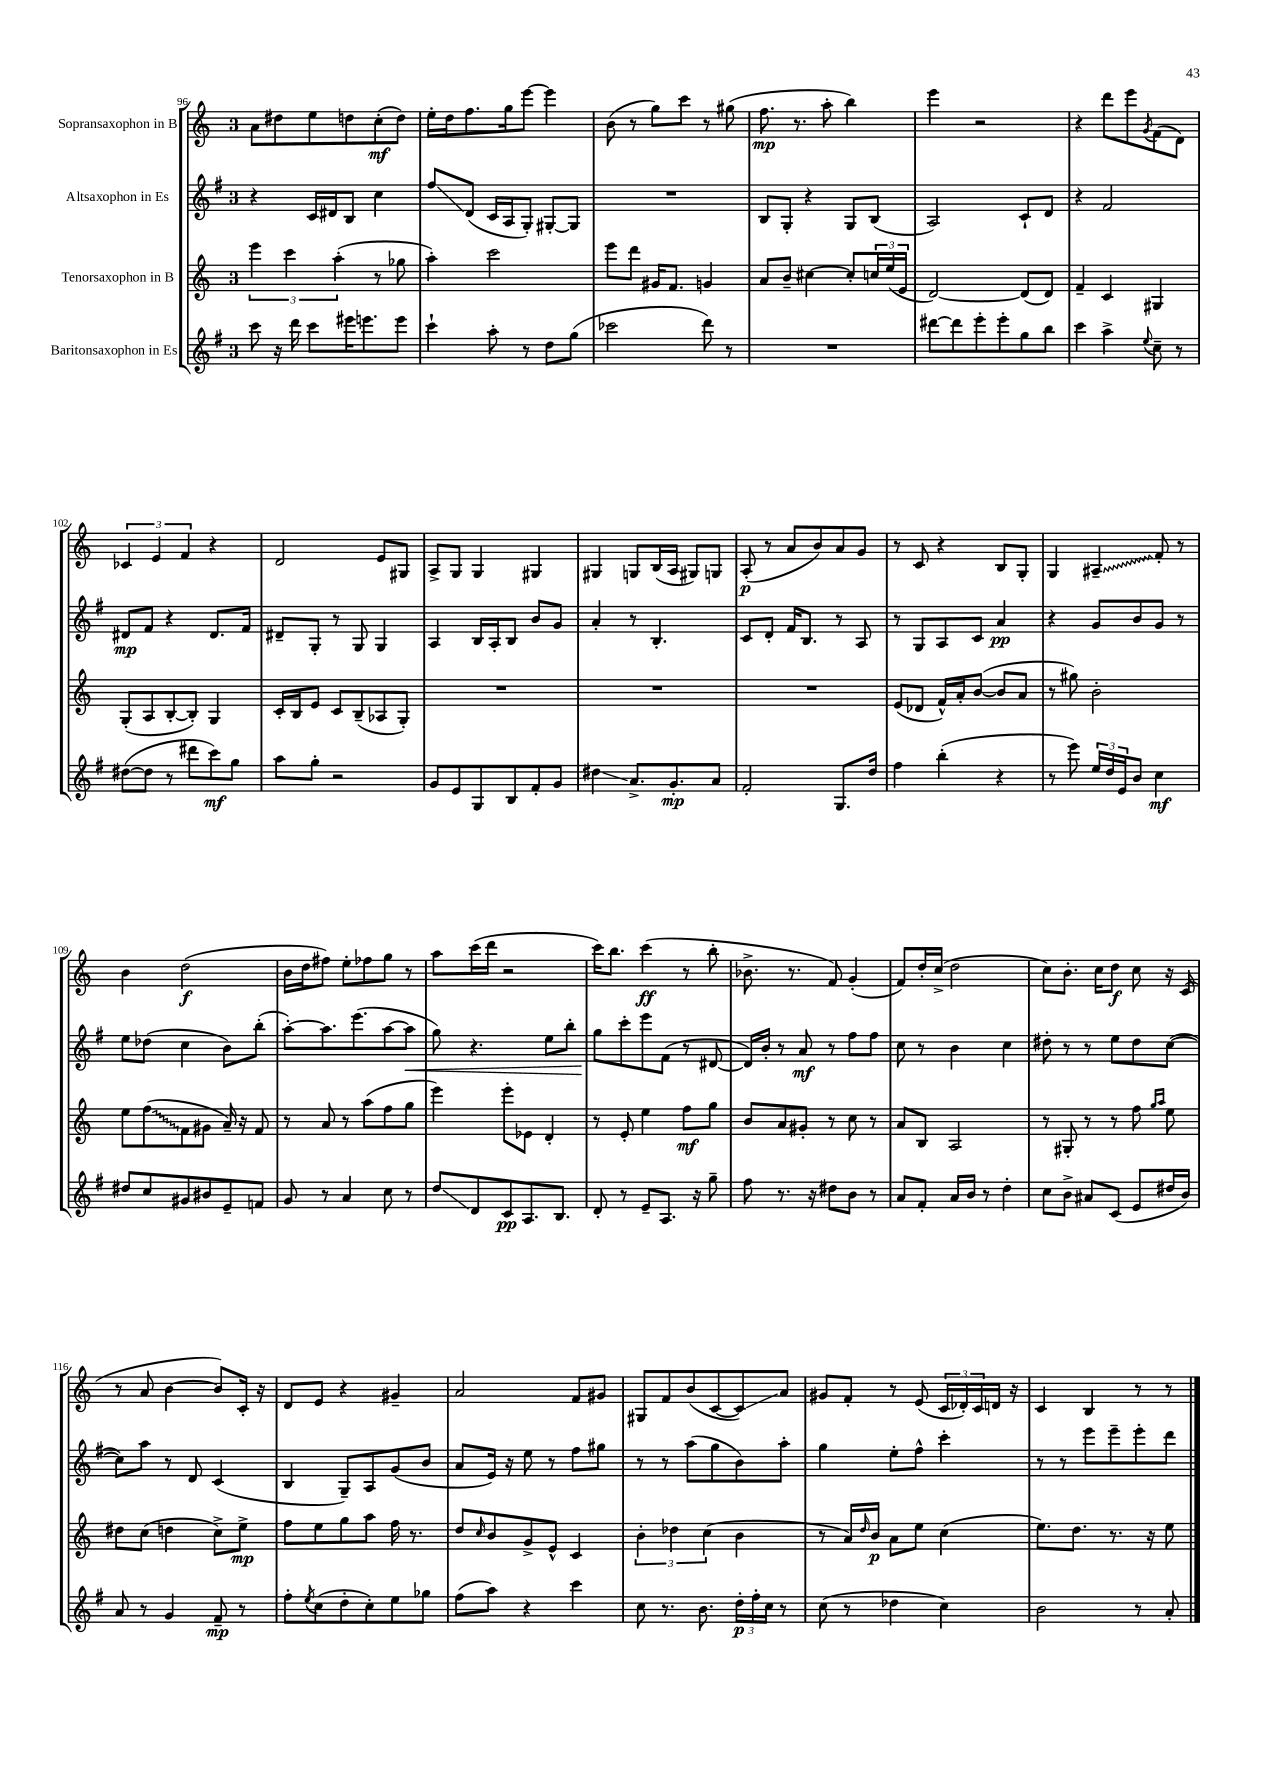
<<
\new StaffGroup <<
\new Staff = "s0" \with { instrumentName = "Sopransaxophon in B" } {
    \clef treble \key c \major \once \override Staff.TimeSignature.style = #'single-digit \time 3/4
    a'8 dis''8 e''8 d''8 c''8-.\mf( d''8) |
    e''16-. d''16 f''8. g''16 e'''8~ e'''4 |
    b'8( r8 g''8) c'''8 r8 gis''8( |
    f''8.\mp r8. a''8-. b''4) |
    e'''4 r2 |
    r4 d'''8 e'''8 \acciaccatura { g'8 } f'8( d'8) |
    \tuplet 3/2 { ces'4 e'4 f'4 } r4 |
    d'2 e'8 gis8 |
    a8-> g8 g4 gis4 |
    gis4 g8 b16( a16 gis8) g8 |
    a8-.\p( r8 a'8 b'8) a'8 g'8 |
    r8 c'8 r4 b8 g8-. |
    g4 \once \override Glissando.style = #'zigzag ais4--\glissando f'8-. r8 |
    b'4 d''2\f( |
    b'16 d''16 fis''8) e''8-. fes''8 g''8 r8 |
    a''8 c'''16( d'''16 r2 |
    c'''16) b''8. c'''4\ff( r8 b''8-. |
    bes'8.-> r8. f'8) g'4-.( |
    f'8) d''16-. c''16->( d''2 |
    c''8) b'8.-. c''16 d''8\f c''8 r16 c'16( |
    r8 a'8 b'4~ b'8) c'16-. r16 |
    d'8 e'8 r4 gis'4-- |
    a'2 f'8 gis'8 |
    gis8 f'8 b'8( c'8~ c'8\glissando) a'8 |
    gis'8 f'8-. r8 e'8( \tuplet 3/2 { c'16 des'16-.) c'16 } d'16 r16 |
    c'4 b4 r8 r8 \bar "|." |
}
\new Staff = "s1" \with { instrumentName = "Altsaxophon in Es" } {
    \clef treble \key g \major \once \override Staff.TimeSignature.style = #'single-digit \time 3/4
    r4 c'16 dis'16 b8 c''4 |
    fis''8\glissando d'8( c'16 a16 g8-.) gis8~-. gis8 |
    R2. |
    b8 g8-. r4 g8 b8( |
    a2) c'8-! d'8 |
    r4 fis'2 |
    dis'8\mp fis'8 r4 dis'8. fis'16 |
    dis'8-- g8-. r8 g8 g4 |
    a4 b16 a16-. b8 b'8 g'8 |
    a'4-. r8 b4.-. |
    c'8 d'8-. fis'16 b8. r8 a8 |
    r8 g8 a8 c'8 a'4\pp |
    r4 g'8 b'8 g'8 r8 |
    e''8 des''8( c''4 b'8) b''8-.( |
    a''8~-.) a''8. e'''8.( a''8~ a''8\< |
    g''8) r4. e''8 b''8-. |
    g''8\! c'''8-. e'''8 fis'8( r8 dis'8~ |
    dis'16) b'16-. r8 a'8\mf r8 fis''8 fis''8 |
    c''8 r8 b'4 c''4 |
    dis''8-. r8 r8 e''8 dis''8 c''8~( |
    c''8) a''8 r8 d'8 c'4( |
    b4 g8--) a8 g'8( b'8 |
    a'8 e'16) r16 e''8 r8 fis''8 gis''8 |
    r8 r8 a''8( g''8 b'8) a''8-. |
    g''4 e''8-. fis''8-^ c'''4-. |
    r8 r8 e'''8 e'''8-- e'''8-. d'''8 \bar "|." |
}
\new Staff = "s2" \with { instrumentName = "Tenorsaxophon in B" } {
    \clef treble \key c \major \once \override Staff.TimeSignature.style = #'single-digit \time 3/4
    \tuplet 3/2 { e'''4 c'''4 a''4-.( } r8 ges''8 |
    a''4-.) c'''2 |
    e'''8 d'''8 gis'16 f'8. g'4 |
    a'8 b'8-- cis''4~ cis''8-. \tuplet 3/2 { c''16 e''16( e'16 } |
    d'2~) d'8( d'8) |
    f'4-- c'4 gis4 |
    g8-.( a8 b8~-. b8-.) g4 |
    c'16-. b16 e'8 c'8 b8--( aes8 g8-.) |
    R2. |
    R2. |
    R2. |
    e'8( des'8 f'16-^) a'16-. b'8~( b'8 a'8 |
    r8 gis''8) b'2-. |
    e''8 \once \override Glissando.style = #'zigzag f''8\glissando( f'8 gis'8 a'16--) r16 f'8 |
    r8 a'8 r8 a''8( f''8 g''8 |
    e'''4) e'''8-. ees'8 d'4-. |
    r8 e'8-. e''4 f''8\mf g''8 |
    b'8 a'8 gis'8-. r8 c''8 r8 |
    a'8 b8 a2 |
    r8 gis8-. r8 r8 f''8 \grace { g''16 a''16 } e''8 |
    dis''8 c''8( d''4 c''8->) e''8->\mp |
    f''8 e''8 g''8 a''8 f''16 r8. |
    d''8 \grace { c''16 } b'8 g'8-> e'8-^ c'4 |
    \tuplet 3/2 { b'4-. des''4 c''4( } b'4 |
    r8 a'16) \grace { d''16 } b'16\p a'8 e''8 c''4( |
    e''8.) d''8. r8. r16 e''8 \bar "|." |
}
\new Staff = "s3" \with { instrumentName = "Baritonsaxophon in Es" } {
    \clef treble \key g \major \once \override Staff.TimeSignature.style = #'single-digit \time 3/4
    c'''8 r16 d'''16 c'''8 eis'''16 e'''8. e'''8 |
    c'''4-! a''8-. r8 d''8 g''8( |
    ces'''2 d'''8) r8 |
    R2. |
    dis'''8~ dis'''8 e'''8-. e'''8-. g''8 b''8 |
    c'''4 a''4-> \appoggiatura { e''8 } c''8-- r8 |
    dis''8~( dis''8 r8 dis'''8 c'''8\mf) g''8 |
    a''8 g''8-. r2 |
    g'8 e'8 g8 b8 fis'8-. g'8 |
    dis''4\glissando a'8.-> g'8.-.\mp a'8 |
    fis'2-. g8. d''16 |
    fis''4 b''4-.( r4 |
    r8 e'''8) \tuplet 3/2 { e''16 d''16 e'16 } b'8 c''4\mf |
    dis''8 c''8 gis'8 bis'8 e'8-- f'8 |
    g'8 r8 a'4 c''8 r8 |
    d''8\glissando d'8 c'8\pp a8. b8. |
    d'8-. r8 e'8-- a8. r16 g''8-- |
    fis''8 r8. r16 dis''8 b'8 r8 |
    a'8 fis'8-. a'16 b'16 r8 d''4-. |
    c''8 b'8-> ais'8 c'8( e'8 dis''16 b'16) |
    a'8 r8 g'4 fis'8--\mp r8 |
    fis''8-. \acciaccatura { e''8 } c''8( d''8-. c''8-.) e''8 ges''8 |
    fis''8( a''8) r4 c'''4 |
    c''8 r8. b'8. \tuplet 3/2 { d''16-.\p fis''16-. c''16 } r8 |
    c''8( r8 des''4 c''4) |
    b'2 r8 a'8-. \bar "|." |
}
>>
>>
\layout { \context { \Score currentBarNumber = #96 } }
